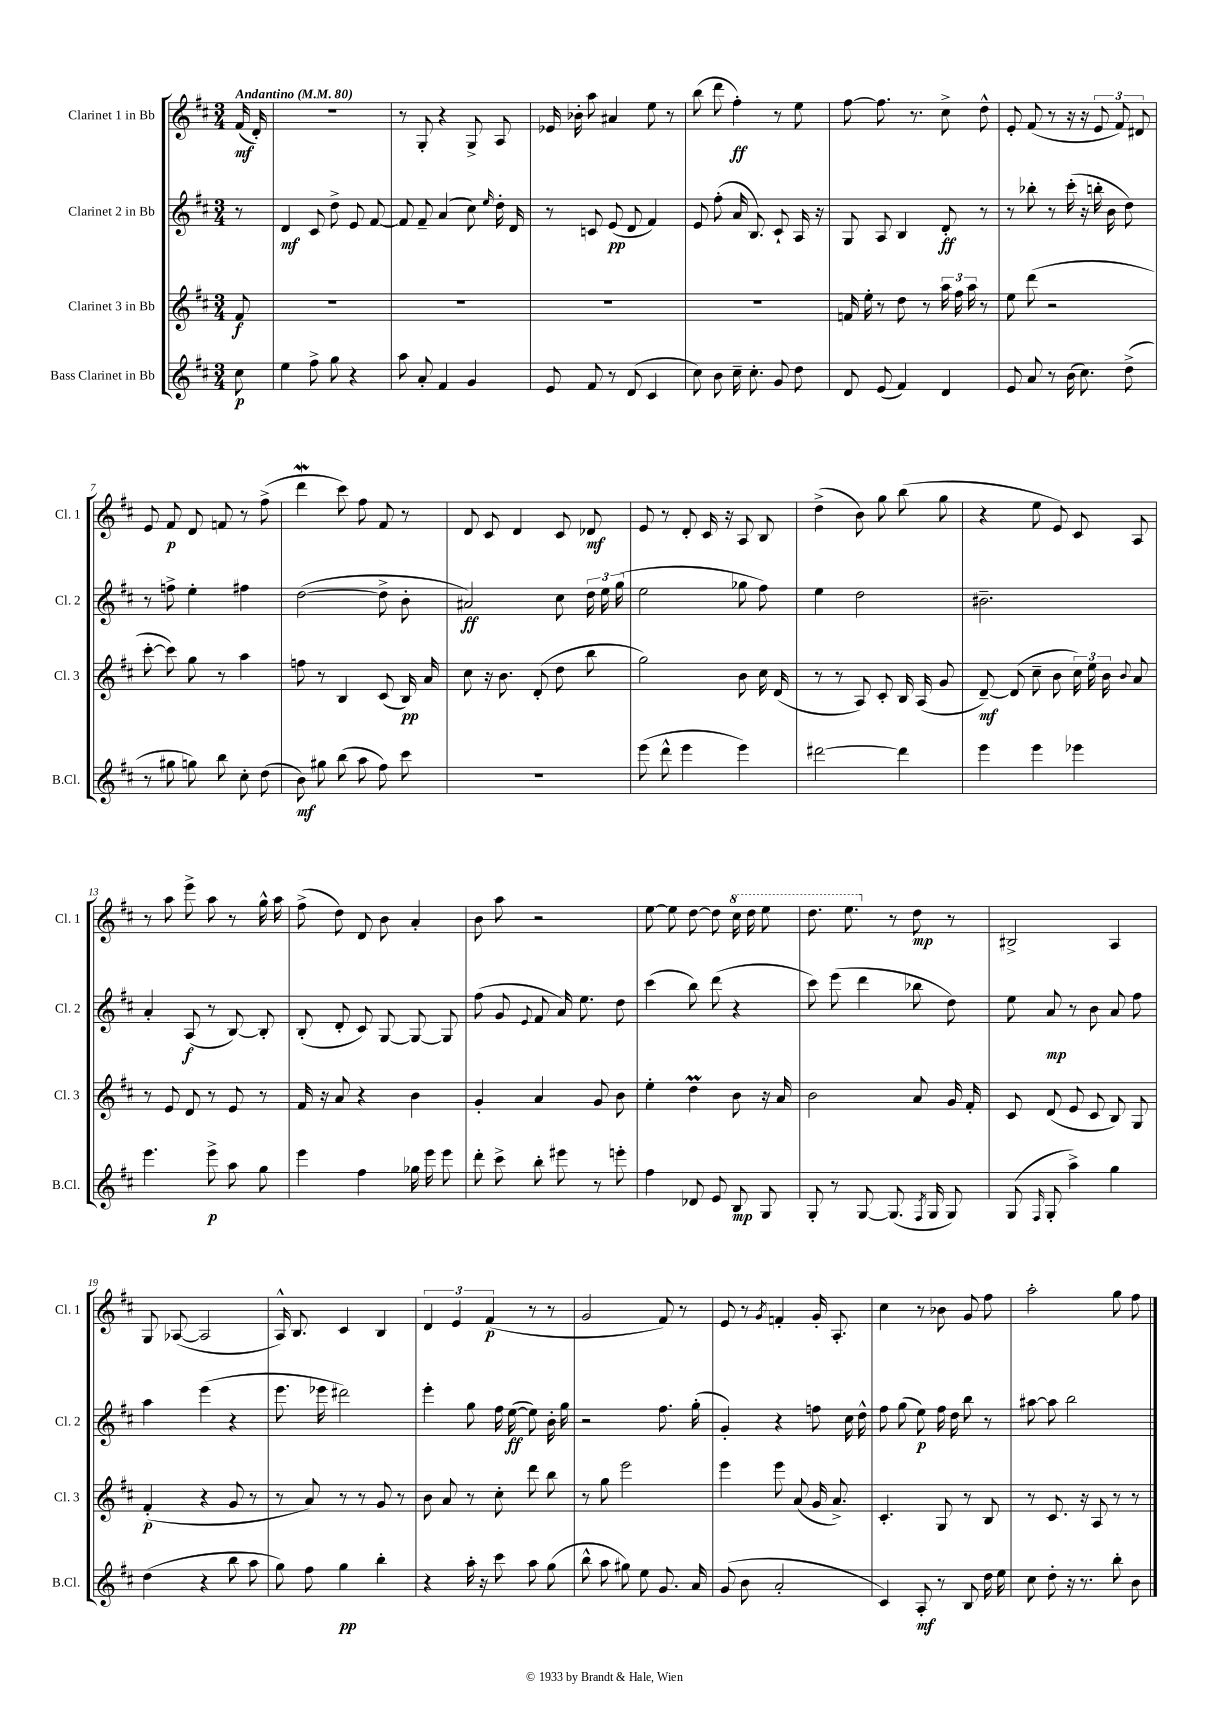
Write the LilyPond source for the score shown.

<<
\new StaffGroup <<
\new Staff = "s0" \with { instrumentName = "Clarinet 1 in Bb" shortInstrumentName = "Cl. 1" } {
    \clef treble \key d \major \numericTimeSignature \time 3/4 \partial 8 \tempo "Andantino" 4 = 80
    \autoBeamOff fis'16\mf( d'16-.) |
    R2. |
    r8 g8-. r4 g8-> a8 |
    ees'16 bes'16-. a''8 ais'4 e''8 r8 |
    b''8( d'''8 fis''4-.\ff) r8 e''8 |
    fis''8~ fis''8. r8. cis''8-> d''8-^ |
    e'8-. fis'8( r8 r16 r16 \tuplet 3/2 { e'8 fis'8) dis'8 } |
    e'8 fis'8\p d'8 f'8 r8 fis''8->( |
    d'''4\mordent cis'''8) fis''8 fis'8 r8 |
    d'8 cis'8 d'4 cis'8 des'8\mf |
    e'8 r8 d'8-. cis'16 r16 a8 b8 |
    d''4->( b'8) g''8 b''8( g''8 |
    r4 e''8 e'8) cis'8 a8 |
    r8 a''8 e'''8-> a''8 r8 g''16-^ a''16 |
    fis''8->( d''8) d'8 b'8 a'4-. |
    b'8 a''8 r2 |
    e''8~ e''8 d''8~ d''8 \ottava #1 cis'''16 d'''16 e'''8 |
    d'''8. e'''8. \ottava #0 r8 d''8\mp r8 |
    bis2-> a4 |
    g8 aes8~( aes2 |
    a16-^) b8. cis'4 b4 |
    \tuplet 3/2 { d'4 e'4 fis'4\p( } r8 r8 |
    g'2 fis'8) r8 |
    e'8 r8 \acciaccatura { g'8 } f'4-. g'16-. a8.-. |
    cis''4 r8 bes'8 g'8 fis''8 |
    a''2-. g''8 fis''8 \bar "|." |
}
\new Staff = "s1" \with { instrumentName = "Clarinet 2 in Bb" shortInstrumentName = "Cl. 2" } {
    \clef treble \key d \major \numericTimeSignature \time 3/4 \partial 8
    \autoBeamOff r8 |
    d'4\mf cis'8 d''8-> e'8 fis'8~ |
    fis'8 fis'8-- a'4( cis''8) \grace { e''16 } d''16-. d'16 |
    r8 c'8 e'8\pp( d'8 fis'4) |
    e'8 fis''8-.( a'16 b8.) cis'8-! a16 r16 |
    g8 a8 b4 d'8-.\ff r8 |
    r8 bes''8-. r8 cis'''16-.( r16 b''16-. b'16 d''8) |
    r8 f''8-> e''4-. fis''4 |
    d''2~( d''8-> b'8-. |
    ais'2\ff) cis''8 \tuplet 3/2 { d''16 e''16 g''16( } |
    e''2 ges''8 fis''8) |
    e''4 d''2 |
    bis'2.-- |
    a'4-. a8\f( r8 b8~) b8-. |
    b8-.( d'8-. cis'8) g8~ g8~ g8 |
    fis''8( g'8 \appoggiatura { e'8 } fis'8 a'16) e''8. d''8 |
    cis'''4( b''8) d'''8( r4 |
    cis'''8) e'''8( d'''4 bes''8 d''8) |
    e''8 a'8\mp r8 b'8 a'8 fis''8 |
    a''4 e'''4( r4 |
    e'''8. ees'''16 dis'''2) |
    e'''4-. g''8 fis''16 e''16~\ff( e''8) b'16-. g''16 |
    r2 fis''8. g''16-.( |
    g'4-.) r4 f''8 cis''16 d''16-^ |
    fis''8 g''8( e''8\p) fis''16 d''16 b''8 r8 |
    ais''8~ ais''8 b''2 \bar "|." |
}
\new Staff = "s2" \with { instrumentName = "Clarinet 3 in Bb" shortInstrumentName = "Cl. 3" } {
    \clef treble \key d \major \numericTimeSignature \time 3/4 \partial 8
    \autoBeamOff fis'8\f |
    R2. |
    R2. |
    R2. |
    R2. |
    f'16 e''16-. r8 d''8 r8 \tuplet 3/2 { a''16 fis''16 a''16 } r8 |
    e''8 d'''8( r2 |
    cis'''8~-. cis'''8) g''8 r8 a''4 |
    f''8 r8 b4 cis'8( b16\pp) a'16 |
    cis''8 r16 b'8. d'8-.( d''8 b''8 |
    g''2) b'8 cis''16 d'16( |
    r8 r8 a8) cis'8-. b16 a16( g'8 |
    d'8~--\mf) d'8( cis''8-- b'8 \tuplet 3/2 { cis''16) e''16 b'16 } \appoggiatura { b'8 } a'8 |
    r8 e'8 d'8 r8 e'8 r8 |
    fis'16 r16 a'8 r4 b'4 |
    g'4-. a'4 g'8 b'8 |
    e''4-. d''4\prall b'8 r16 a'16 |
    b'2 a'8 g'16 fis'16-. |
    cis'8 d'8( e'8 cis'8 b8) g8 |
    fis'4-.\p( r4 g'8 r8 |
    r8 a'8) r8 r8 g'8 r8 |
    b'8 a'8 r8 cis''8-. d'''8 b''8 |
    r8 g''8 e'''2 |
    e'''4 e'''8 a'8( g'16 a'8.->) |
    cis'4.-. g8 r8 b8 |
    r8 cis'8. r16 a8 r8 r8 \bar "|." |
}
\new Staff = "s3" \with { instrumentName = "Bass Clarinet in Bb" shortInstrumentName = "B.Cl." } {
    \clef treble \key d \major \numericTimeSignature \time 3/4 \partial 8
    \autoBeamOff cis''8\p |
    e''4 fis''8-> g''8 r4 |
    a''8 a'8-. fis'4 g'4 |
    e'8 fis'8 r8 d'8( cis'4 |
    cis''8) b'8 cis''16-- cis''8.-. g'8 d''8 |
    d'8 e'8( fis'4) d'4 |
    e'8 a'8 r8 b'16( cis''8.) d''8->( |
    r8 gis''8 g''8) b''8 cis''8-. d''8( |
    b'8\mf) gis''8 b''8( a''8 fis''8) cis'''8 |
    R2. |
    e'''8( d'''8-^ e'''4 e'''4) |
    dis'''2~ dis'''4 |
    e'''4 e'''4 ees'''4 |
    e'''4. e'''8->\p a''8 g''8 |
    e'''4 fis''4 ges''16 e'''16 e'''8 |
    d'''8-. cis'''8-> b''8-. eis'''8 r8 e'''8-. |
    fis''4 des'8 e'8 b8\mp g8 |
    g8-. r8 g8~ g8.( \acciaccatura { fis8 } g16 g8) |
    g8( \grace { fis16 } g8-. a''4->) g''4 |
    d''4( r4 b''8 a''8 |
    g''8) fis''8 g''4\pp b''4-. |
    r4 a''16-. r16 cis'''8 a''8 g''8( |
    b''8-^ a''8 gis''8) e''8 g'8. a'16 |
    g'8( b'8 a'2-. |
    cis'4) a8-.\mf r8 b8 d''16 e''16 |
    cis''8 d''8-. r16 r8. b''8-. b'8 \bar "|." |
}
>>
>>
